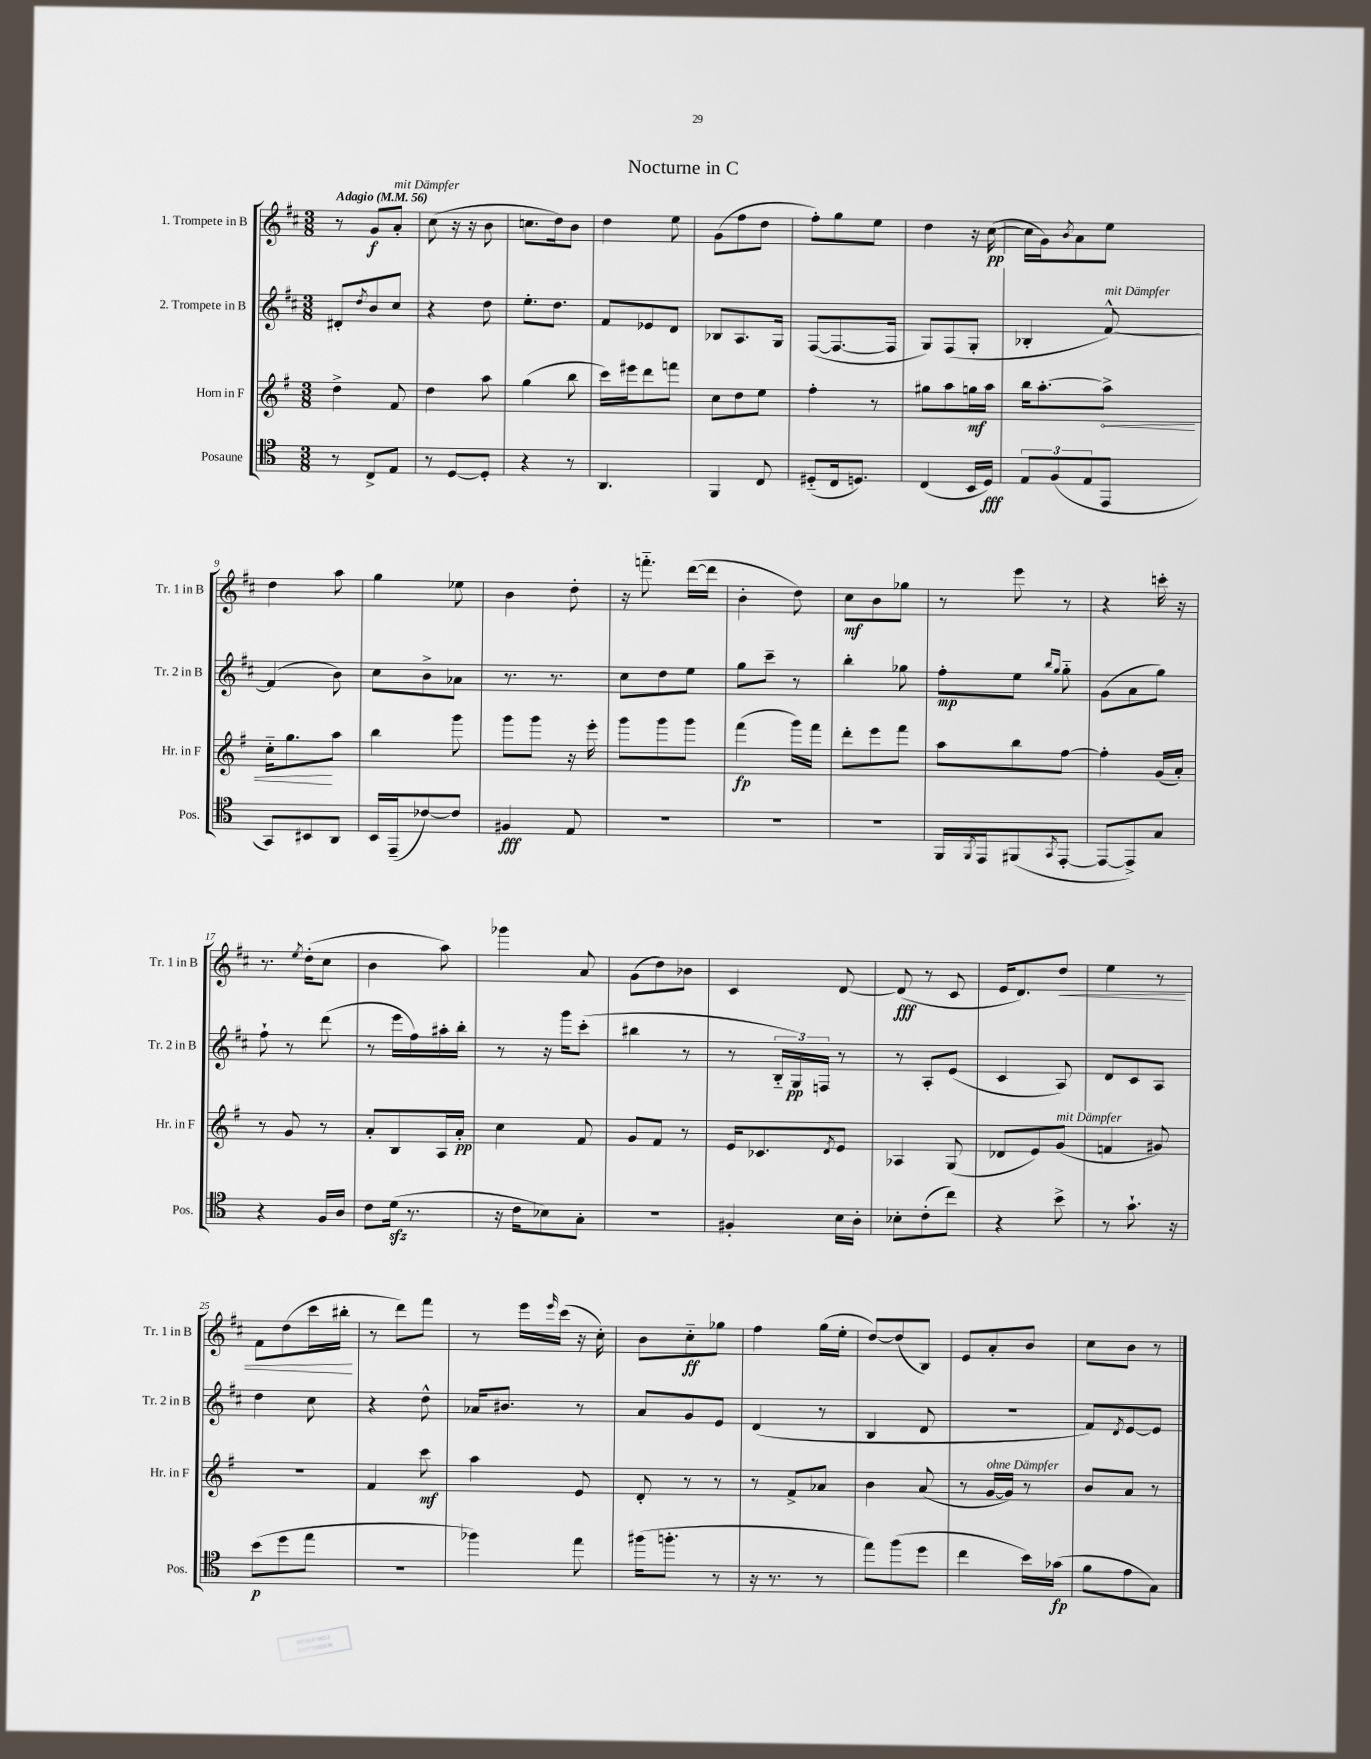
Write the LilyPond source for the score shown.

\header { title = "Nocturne in C" }
<<
\new StaffGroup <<
\new Staff = "s0" \with { instrumentName = "1. Trompete in B" shortInstrumentName = "Tr. 1 in B" } {
    \clef treble \key d \major \numericTimeSignature \time 3/8 \tempo "Adagio" 4 = 56
    r8 g'8\f a'8-.^\markup { \italic "mit Dämpfer" } |
    cis''8( r16 r16 b'8 |
    c''8. d''16) b'8 |
    d''4 e''8 |
    g'8( fis''8 d''8 |
    fis''8-.) g''8 e''8 |
    d''4 r16 cis''16~\pp( |
    cis''16 g'16) \acciaccatura { b'8 } a'8 e''8 |
    d''4 a''8 |
    g''4 ees''8 |
    b'4 d''8-. |
    r16 f'''8.-_ d'''16~( d'''16 |
    b'4-. d''8) |
    cis''8\mf b'8 ges''8 |
    r8 e'''8 r8 |
    r4 c'''16-. r16 |
    r8. \acciaccatura { e''8 } d''16-.( cis''8 |
    b'4 a''8) |
    ges'''4 a'8 |
    g'8( d''8) bes'8 |
    cis'4 d'8~ |
    d'8\fff( r8 cis'8 |
    e'16 d'8.) d''8\< |
    e''4 r8 |
    fis'8 d''8( cis'''16 bis''16-.\! |
    r8 d'''8) fis'''8 |
    r8 e'''16 \grace { e'''16 } cis'''16( r16 cis''16-.) |
    b'8 cis''8-_\ff ges''8 |
    fis''4 g''16( e''16-. |
    d''8~) d''8( b8) |
    e'8 a'8-. b'8 |
    cis''8 b'8 r8 \bar "|." |
}
\new Staff = "s1" \with { instrumentName = "2. Trompete in B" shortInstrumentName = "Tr. 2 in B" } {
    \clef treble \key d \major \numericTimeSignature \time 3/8
    dis'8-. \acciaccatura { d''8 } b'8 cis''8 |
    r4 d''8 |
    e''8.-. d''8. |
    fis'8 ees'8 d'8 |
    bes8 a8. g16 |
    fis8~( fis8.~ fis16 |
    g8) fis8( g8-. |
    bes4-. fis'8~-^^\markup { \italic "mit Dämpfer" }) |
    fis'4( b'8) |
    cis''8 b'8-> aes'8 |
    r8. r8. |
    cis''8 d''8 e''8 |
    g''8 cis'''8-- r8 |
    b''4-. ges''8 |
    fis''8-.\mp e''8 \grace { b''16 g''16 } g''8-_ |
    g'8( a'8 g''8) |
    fis''8-! r8 d'''8( |
    r8 e'''16 fis''16) ais''16-. b''16-. |
    r8 r16 g'''16 cis'''8-.( |
    bis''4 r8 |
    r8 \tuplet 3/2 { b16-_ g16\pp) f16 } r8 |
    r8 a8-. e'8( |
    cis'4 a8) |
    d'8 cis'8 a8 |
    d''4 cis''8 |
    r4 d''8-^ |
    aes'16 bis'8. r8 |
    a'8 g'8 e'8 |
    d'4( r8 |
    b4 d'8 |
    R4. |
    fis'8) \acciaccatura { d'8 } e'8~ e'8 \bar "|." |
}
\new Staff = "s2" \with { instrumentName = "Horn in F" shortInstrumentName = "Hr. in F" } {
    \clef treble \key g \major \numericTimeSignature \time 3/8
    d''4-> fis'8 |
    d''4 a''8 |
    g''4( b''8 |
    c'''16) eis'''16 d'''8 f'''8 |
    c''8 d''8 e''8 |
    fis''4-. r8 |
    gis''8 a''8 g''16\mf a''16 |
    b''16 a''8.~-. \once \override Hairpin.circled-tip = ##t a''8->\< |
    c''16-_ g''8.\! a''8 |
    b''4 g'''8 |
    g'''8 g'''8 r16 e'''16-. |
    g'''8 g'''8 g'''8 |
    fis'''4\fp( g'''16) fis'''16 |
    d'''8-. e'''8 fis'''8 |
    a''8 b''8 fis''8~ |
    fis''4-. g'16( a'16-.) |
    r8 g'8 r8 |
    a'8-. b8 a16 a'16-.\pp |
    c''4 fis'8 |
    g'8 fis'8 r8 |
    e'16 ces'8. \acciaccatura { d'8 } e'8 |
    aes4 g8( |
    des'8 e'8) g'8^\markup { \italic "mit Dämpfer" }( |
    f'4 gis'8) |
    r4. |
    fis'4 c'''8\mf |
    a''4 e'8 |
    d'8-. r8 r8 |
    r8 fis'8-> aes'8 |
    b'4 a'8( |
    r8 g'16~^\markup { \italic "ohne Dämpfer" } g'16) r8 |
    b'8 a'8 r8 \bar "|." |
}
\new Staff = "s3" \with { instrumentName = "Posaune" shortInstrumentName = "Pos." } {
    \clef tenor \key c \major \numericTimeSignature \time 3/8
    r8 c8-> e8 |
    r8 d8~ d8-. |
    r4 r8 |
    a,4. |
    f,4 c8 |
    dis8-_( c16 d8.) |
    c4( b,16 d16\fff) |
    \tuplet 3/2 { e8 f8( e8 } e,8 |
    g,8) bis,8 a,8 |
    b,16 e,16--( ces'8~) ces'8 |
    fis4\fff e8 |
    R4. |
    R4. |
    R4. |
    f,16 \acciaccatura { f,8 } e,16 fis,8( \acciaccatura { g,8 } e,8~-. |
    e,8~ e,8->) g8 |
    r4 f16 a16 |
    c'8 d'16\sfz( r8. |
    r16 c'16 bes8) g8-. |
    R4. |
    fis4-. b16 a16-. |
    bes8-. c'8-.( c''8) |
    r4 b'8-> |
    r8 g'8.-! r16 |
    b'8\p( d''8 e''8 |
    R4. |
    fes''4) e''8 |
    fis''16( f''8.-. r8 |
    r16 r8. r8 |
    e''8) f''8( d''8 |
    c''4 b'16) ges'16\fp( |
    f'8 e'8 g8) \bar "|." |
}
>>
>>
